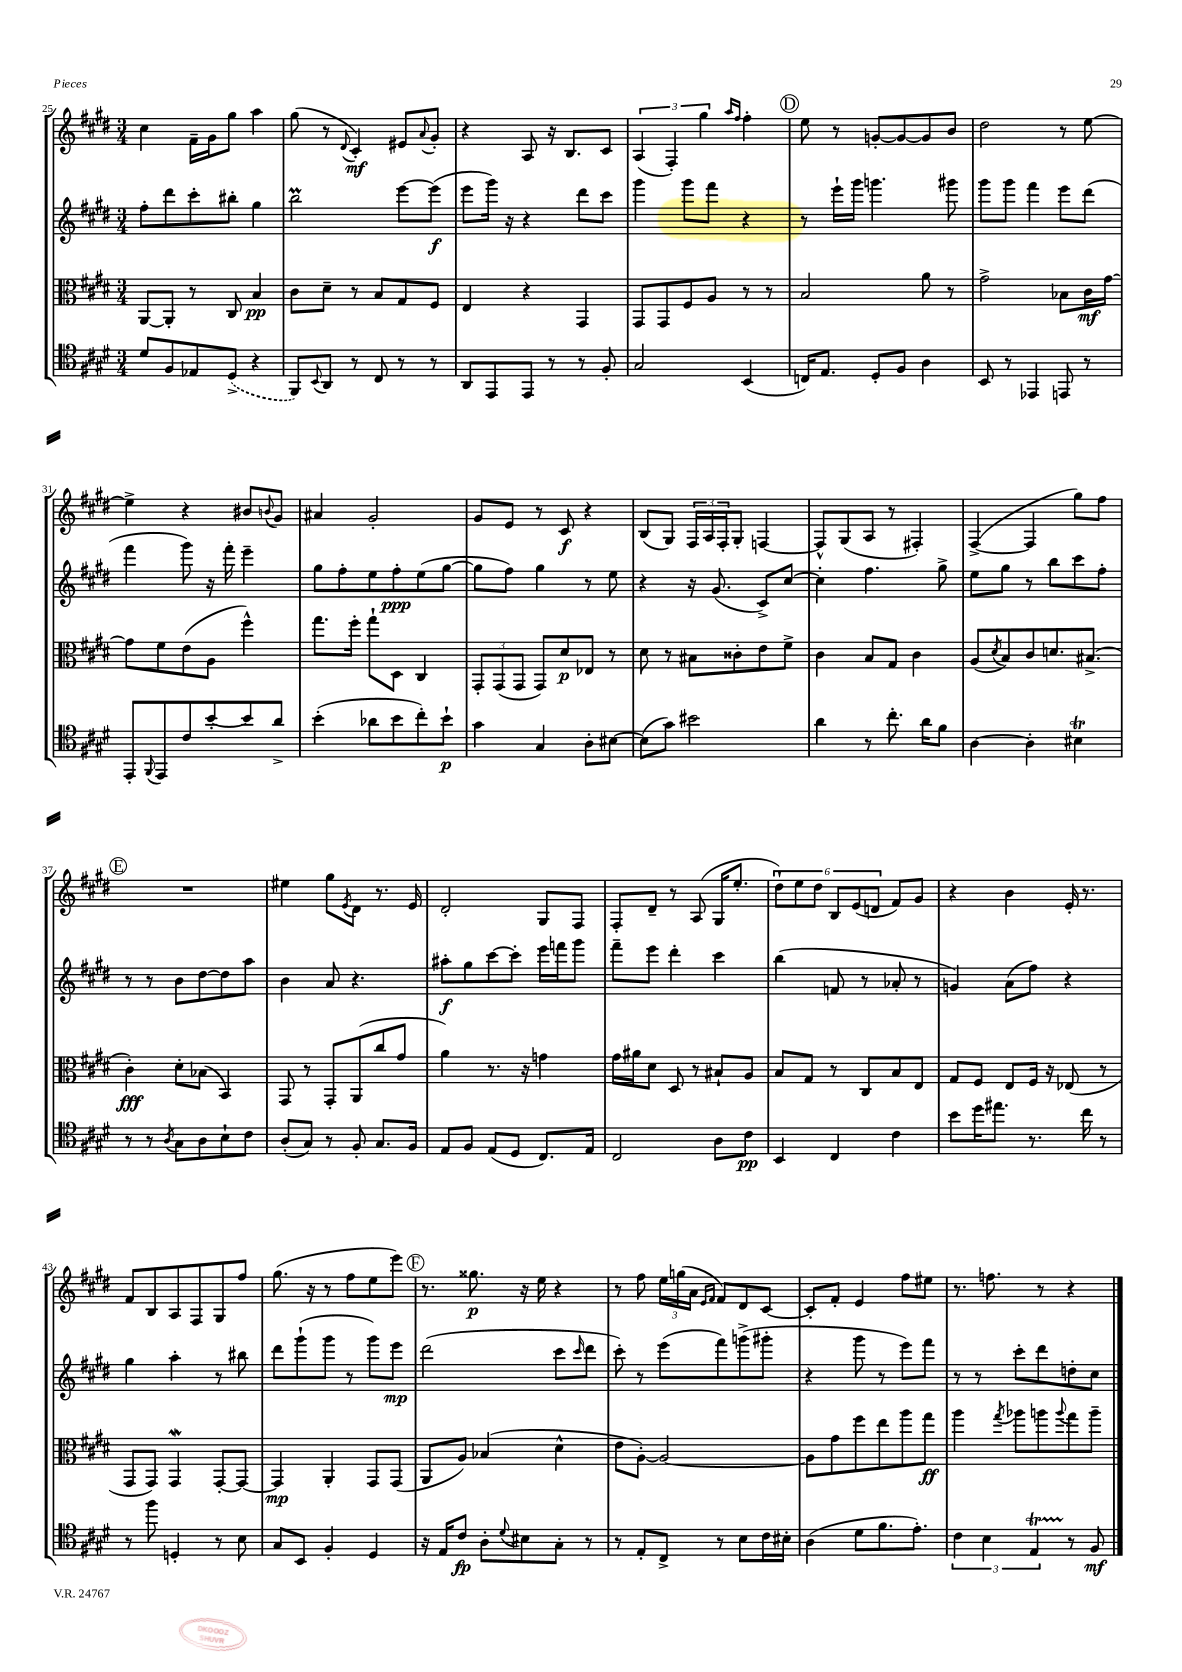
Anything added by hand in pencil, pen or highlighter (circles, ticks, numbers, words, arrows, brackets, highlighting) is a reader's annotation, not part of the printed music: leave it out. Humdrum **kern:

**kern	**kern	**kern	**kern
*staff4	*staff3	*staff2	*staff1
*clefC4	*clefC3	*clefG2	*clefG2
*k[f#c#g#d#]	*k[f#c#g#d#]	*k[f#c#g#d#]	*k[f#c#g#d#]
*M3/4	*M3/4	*M3/4	*M3/4
8d#/L	[8AA/L	8ff#'\L	4cc#\
8F#/	8AA'/]J	8ddd#\	.
8E-/	8r	8ccc#'\	16f#~\LL
.	.	.	16g#\J
(8D#^/J	8C#/	8bb#'\J	8gg#\J
4r	4B/	4gg#\	4aa\
=	=	=	=
8FF#/L)	8c#\L	2bb\	(8gg#\
8qqBB/	.	.	.
8AA/J	8d#~\J	.	8r
.	.	.	8qqd#/
8r	8r	.	4c#'/)
8C#/	8B/L	.	.
8r	8G#/	[8eee\L	8e#/L
.	.	.	8qqa/
8r	8F#/J	(8eee\]J	8g#'/J
=	=	=	=
8AA/L	4E/	8eee\L	4r
8EE/	.	16ggg#\Jk)	.
.	.	16r	.
8EE/J	4r	4r	8A/
8r	.	.	16r
.	.	.	8.B/L
8r	4GG#/	8ddd#\L	.
8F#'/	.	8ccc#\J	8c#/J
=	=	=	=
2G#/	8GG#/L	4ggg#\	(6A/
.	8GG#/	.	.
.	.	.	6F#'/)
.	8F#/	8ggg#\L	.
.	.	.	6gg#\
.	8A/J	8fff#\J	.
.	.	.	16qqaa/LL
.	.	.	16qqff#/JJ
(4BB/	8r	4r	4ff#'\
.	8r	.	.
=	=	=	=
16C/LK)	2B/	8r	8ee\
8.E/J	.	.	.
.	.	16eee`\LL	8r
.	.	16ggg#\JJ	.
8D#'/L	.	4.ggg\	[8g'/L
8F#/J	.	.	8g/_
4A\	8a\	.	8g/]
.	8r	8ggg#\	8b/J
=	=	=	=
8BB/	2g#^\	8ggg#\L	2dd#\
8r	.	8ggg#\J	.
4EE-/	.	4fff#\	.
8EE/	8B-\L	8eee\L	8r
8r	16c#\L	(8ddd#\J	[8ee\
.	[16g#\JJ	.	.
=	=	=	=
8EE'/L	8g#\]L	4fff#\	4ee^\]
8qqFF#/	.	.	.
8EE/	8f#\	.	.
8c#/	(8e\	8ggg#\)	4r
[8b'/	8A\J	16r	.
.	.	16fff#'\	.
8b/]	4ff#^^\)	4eee~\	8b#/L
.	.	.	8qqb/
8a^/J	.	.	8g#/J
=	=	=	=
(4b'\	8.gg#\L	8gg#\L	4a#/
.	.	8ff#'\	.
.	16ff#'\Jk	.	.
8a-\L	8gg#`\L	8ee\	2g#'/
8b\	8D#\J	8ff#'\	.
8cc#'\)	4C#/	(8ee\	.
8b`\J	.	[8gg#\J	.
=	=	=	=
4g#\	12GG#'/L	8gg#\]L	8g#/L
.	(12GG#/	.	.
.	.	8ff#\J)	8e/J
.	12GG#/J	.	.
4G#/	8GG#/L)	4gg#\	8r
.	8d#/	.	8c#/
8A'\L	8E-/J	8r	4r
[8B#\J	8r	8ee\	.
=	=	=	=
(8B#\]L	8d#\	4r	(8B/L
8g#\J)	8r	.	8G#/J)
2b#\	8B#\L	16r	24F#/LL
.	.	.	24A/
.	.	(8.g#/	.
.	.	.	24F#'/J
.	8c##'\	.	8G#'/J
.	8e\	8c#^/L)	[4F/
.	8f#^\J	[8cc#/J	.
=	=	=	=
4a\	4c#\	4cc#'\]	8F^^/]L
.	.	.	(8G#/
8r	8B/L	4.ff#\	8A/J
8.cc#'\	8G#/J	.	8r
.	4c#\	.	4F#'/)
16a\LK	.	.	.
8f#\J	.	8gg#^\	.
=	=	=	=
[4A\	(8A/L	8ee\L	([4F#^/
.	8qd#/	.	.
.	8B/)	8gg#\J	.
4A'\]	8c#/	8r	4F#/]
.	8.d/	8bb\L	.
4B#\	.	8ccc#\	8gg#\L)
.	(8.B#^/J	.	.
.	.	8ff#'\J	8ff#\J
=	=	=	=
8r	4c#'\)	8r	2.r
8r	.	8r	.
8qA/	.	.	.
8G#\L	8d#'\L	8b\L	.
8A\	(8B-\J	[8dd#\	.
8B`\	4BB/)	8dd#\]	.
8c#\J	.	8aa\J	.
=	=	=	=
(8A'/L	8GG#/	4b\	4ee#\
8G#/J)	8r	.	.
8r	8GG#'/L	8a/	8gg#\L
.	.	.	8qe/
8F#'/	(8AA/	4.r	8d#\J
8.G#/L	8cc#/	.	8.r
.	8g#/J	.	.
16F#/Jk	.	.	16e/
=	=	=	=
8E/L	4a\)	8aa#'\L	2d#'/
8F#/J	.	8gg#\	.
(8E/L	8.r	[8ccc#\	.
8D#/J	.	8ccc#'\]J	.
.	16r	.	.
8.C#/L)	4g\	16eee\LL	8G#/L
.	.	16fff\J	.
.	.	8ggg#\J	8F#/J
16E/Jk	.	.	.
=	=	=	=
2C#/	16g#\LL	8fff#~\L	8F#'/L
.	16a#\J	.	.
.	8d#\J	8eee\J	8d#~/J
.	8D#/	4ddd#'\	8r
.	8r	.	(8A/
8A\L	8B#`/L	4ccc#\	16G#/LK
.	.	.	8.ee'/J
8c#\J	8A/J	.	.
=	=	=	=
4BB/	8B/L	(4bb\	12dd#`\L)
.	.	.	12ee\
.	8G#/J	.	.
.	.	.	12dd#\J
4C#/	8r	8f/	12B/L
.	.	.	(12e/
.	8C#/L	8r	.
.	.	.	12d/J
4c#\	8B/	8a-'/	8f#/L)
.	8E/J	8r	8g#/J
=	=	=	=
8b\L	8G#/L	4g/)	4r
16dd#\K	8F#/J	.	.
8.ee#\J	.	.	.
.	8E/L	(8a\L	4b\
8.r	16F#/Jk	8ff#\J)	.
.	16r	.	.
.	(8E-/	4r	16e'/
16cc#\	.	.	8.r
8r	8r	.	.
=	=	=	=
8r	8GG#/L	4gg#\	8f#/L
8ff#\	8GG#/J)	.	8B/
4D'/	4GG#/	4aa'\	8A/
.	.	.	8F#/
8r	[8GG#'/L	8r	8G#/
8B\	8GG#/_J	8bb#\	8ff#/J
=	=	=	=
8G#/L	4GG#/]	8ddd#\L	(8.gg#\
8BB/J	.	(8ggg#`\	.
.	.	.	16r
4F#'/	4AA'/	8ggg#\J	8r
.	.	8r	8ff#\L
4D#/	8GG#/L	8ggg#\L)	8ee\
.	(8GG#/J	8eee\J	8eee\J)
=	=	=	=
16r	8AA/L	(2ddd#\	8.r
16E/LK	.	.	.
8c#/J	8A/J)	.	.
.	.	.	8.gg##\
8A'\L	(4B-/	.	.
8qqd#/	.	.	.
8B#\	.	.	16r
.	.	.	16ee\
8G#'\J	4d#^^\	8ccc#\L	4r
.	.	16qqccc#/	.
8r	.	8ddd#\J	.
=	=	=	=
8r	8e\L	8ccc#'\)	8r
8E'/L	[8A'\J)	8r	8ff#\
8C#^/J	2A/_	(8eee\L	24ee\LL
.	.	.	(24gg\
.	.	.	24a\JJ
.	.	.	16qqe/LL
.	.	.	16qqf#/JJ
8r	.	8fff#\)	8f#/L)
8B\L	.	(8ggg^\	8d#/
16c#\L	.	8ggg#'\J	[8c#/J
16B#'\JJ	.	.	.
=	=	=	=
(4A\	8A\]L	4r	8c#'/]L
.	8g#\	.	8f#'/J
8d#\L	8ff#\	8ggg#\	4e/
8.f#\	8ee\	8r	.
.	8aa\	8eee\L)	8ff#\L
8.e'\J)	.	.	.
.	8gg#\J	8fff#\J	8ee#\J
=	=	=	=
6c#\	4aa\	8r	8.r
.	.	8r	.
6B\	.	.	.
.	.	.	8.ff\
.	8qgg#/	.	.
.	8aa-\L	8ccc#'\L	.
6E/	.	.	.
.	8aa\	8ddd#\	8r
.	8qqaa/	.	.
8r	8gg#\	8dd'\	4r
8F#/	8aa~\J	8cc#\J	.
==	==	==	==
*-	*-	*-	*-
